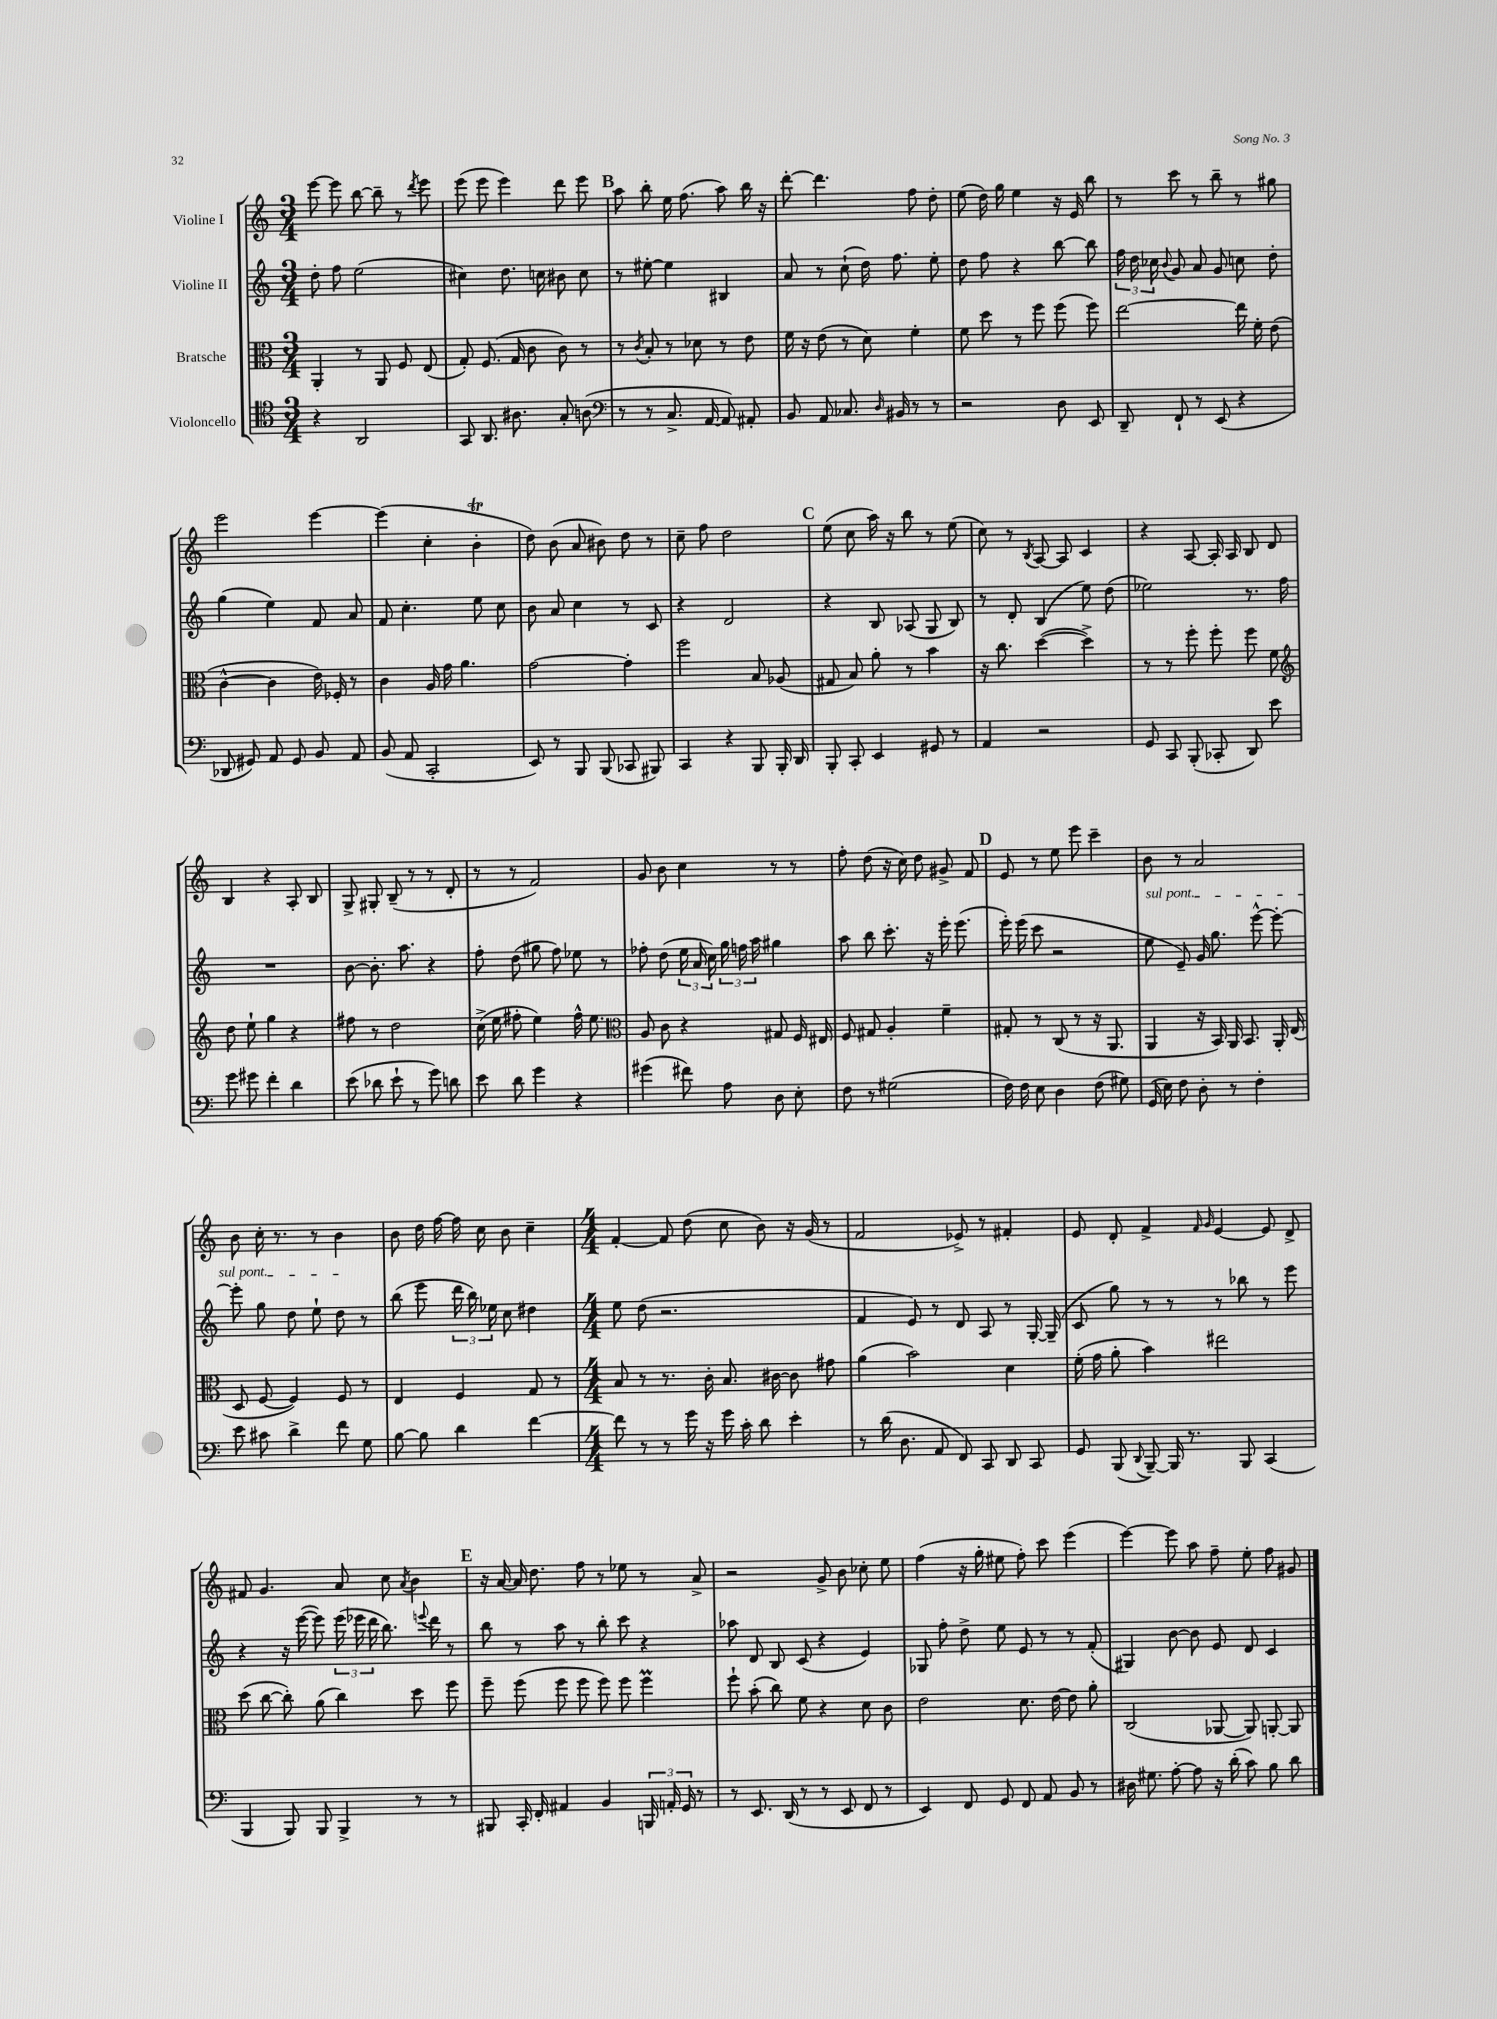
<<
\new StaffGroup <<
\new Staff = "s0" \with { instrumentName = "Violine I" } {
    \clef treble \key c \major \numericTimeSignature \time 3/4
    \autoBeamOff e'''8~ e'''8 b''8~ b''8-- r8 \acciaccatura { d'''8 } e'''8 |
    e'''8( e'''8 e'''4) d'''8 e'''8 |
    \mark \markup { \bold "B" } a''8 b''8-. e''16 f''8.( a''8) b''16 r16 |
    d'''8~-. d'''4. f''8 d''8-. |
    e''8( d''16) g''16 e''4 r16 e'16 b''8 |
    r8 c'''8 r8 b''8-- r8 gis''8 |
    e'''2 e'''4~ |
    e'''4( c''4-. b'4-.\trill |
    d''8) b'8( a'8 bis'8) d''8 r8 |
    c''8-- f''8 d''2 |
    \mark \markup { \bold "C" } e''8( c''8 a''16) r16 b''8 r8 e''8( |
    c''8) r8 \acciaccatura { b8 } a8~ a8 c'4 |
    r4 a8~ a16-. a16 b8 d'8 |
    b4 r4 a8-. b8 |
    g8-> gis8-. b8--( r8 r8 d'8-. |
    r8 r8 f'2) |
    g'8 b'8 c''4 r8 r8 |
    f''8-. d''8( r16 c''16) d''8 gis'8-> f'8 |
    \mark \markup { \bold "D" } e'8 r8 e''8 e'''8 c'''4-- |
    b'8 r8 a'2 |
    b'8 c''16-. r8. r8 b'4 |
    b'8 d''16 f''16~ f''16 c''16 b'8 c''4-- |
    \numericTimeSignature \time 4/4 f'4~-. f'8 d''8( c''8 b'8) r16 g'16( r8 |
    f'2 ees'8->) r8 fis'4-. |
    e'8 d'8-. f'4-> \grace { f'16 g'16 } e'4~ e'8 d'8-> |
    fis'8 g'4. a'8 c''8 \acciaccatura { a'8 } b'4 |
    \mark \markup { \bold "E" } r16 a'16~ a'16 d''8. f''8 r8 ees''8 r8 a'8-> |
    r2 g'8-> b'8 ces''8-. e''8 |
    f''4( r16 g''16-. eis''8 f''8-.) c'''8 e'''4( |
    e'''4~) e'''8 a''8 f''8-- e''8-. f''8 gis'8 \bar "|." |
}
\new Staff = "s1" \with { instrumentName = "Violine II" } {
    \clef treble \key c \major \numericTimeSignature \time 3/4
    \autoBeamOff d''8-. f''8 e''2( |
    cis''4) d''8. c''16 bis'8 c''8 |
    \mark \markup { \bold "B" } r8 eis''8~-. eis''4 bis4 |
    a'8 r8 c''8-!( d''16) f''8. e''8-. |
    d''8 f''8 r4 b''8~ b''8 |
    \tuplet 3/2 { f''16 d''16 ces''16 } \appoggiatura { b'8 } g'8 a'8 g'8 c''8 d''8-. |
    g''4( e''4) f'8 a'8 |
    f'8 c''4.-. e''8 c''8 |
    b'8 a'8 c''4 r8 c'8 |
    r4 d'2 |
    \mark \markup { \bold "C" } r4 b8 aes8( g8 b8) |
    r8 d'8-. b4( e''8) d''8( |
    ees''2) r8. f''16 |
    R2. |
    b'8~ b'8.-. a''8. r4 |
    f''8-. d''8( gis''8 f''8) ees''8 r8 |
    fes''8-. d''8( \tuplet 3/2 { e''16 a'16 c''16) } \tuplet 3/2 { g''16 f''16 a''16 } gis''4 |
    a''8 b''8 c'''8.-. r16 e'''16-. e'''8.( |
    \mark \markup { \bold "D" } e'''16-.) e'''16( c'''8 r2 |
    \once \override TextSpanner.bound-details.left.text = \markup { \italic "sul pont." } e''8\startTextSpan e'8--) g'16 g''8. e'''8~-^ e'''8~-. |
    e'''8-. g''8 d''8 e''8-! d''8\stopTextSpan r8 |
    b''8( e'''8 \tuplet 3/2 { d'''16 b''16) ees''16 } c''8 dis''4 |
    \numericTimeSignature \time 4/4 e''8 d''8( r2. |
    f'4 e'8) r8 d'8 a8 r8 g16~-. g16--( |
    c'8 g''8) r8 r8 r8 bes''8 r8 e'''8 |
    r4 r16 e'''16~( e'''8) \tuplet 3/2 { e'''16( ees'''16 d'''16 } b''8.) \appoggiatura { e'''8 } d'''16 r8 |
    \mark \markup { \bold "E" } b''8 r8 a''8 r8 b''8-. c'''8 r4 |
    aes''8 d'8 b8 c'8( r4 e'4) |
    ges8 f''8-. d''8-> e''8 e'8 r8 r8 f'8-.( |
    gis4) b'8~ b'8 e'8 d'8 c'4 \bar "|." |
}
\new Staff = "s2" \with { instrumentName = "Bratsche" } {
    \clef alto \key c \major \numericTimeSignature \time 3/4
    \autoBeamOff a,4-. r8 a,8 f8 e8( |
    g8-.) f8.( g16 c'8 c'8) r8 |
    \mark \markup { \bold "B" } r8 \acciaccatura { c'8 } b8-. r8 des'8 r8 e'8 |
    f'16 r16 e'8( r8 d'8) f'4-. |
    f'8 d''8 r8 f''8 f''8( f''8) |
    e''2~ e''16 f'16-. e'8( |
    c'4~-^ c'4 e'16) fes16-. r8 |
    c'4 a16 g'16 a'4. |
    g'2~ g'4-. |
    f''2 b8 aes8( |
    \mark \markup { \bold "C" } gis8 b8) a'8-. r8 b'4 |
    r16 c''8. d''4~( d''4->) |
    r8 r8 f''8-. f''8-. f''8 f'8 |
    \clef treble d''8 e''8-! g''4 r4 |
    fis''8 r8 d''2 |
    c''16->( e''16 fis''8-. e''4) fis''16-^ e''8. |
    \clef alto a8 c'8 r4 gis8 f16 eis16 |
    f8 gis8 a4-. f'4-- |
    \mark \markup { \bold "D" } gis8-. r8 c8( r8 r16 a,8. |
    a,4 r16 b,16) a,16 b,8. a,16-. e16( |
    d8 f8~ f4) f8 r8 |
    e4 f4 g8 r8 |
    \numericTimeSignature \time 4/4 b8 r8 r8. c'16-. b8. cis'16~ cis'8 gis'8 |
    a'4( b'2) d'4 |
    f'16-.( g'16 a'8-. b'4) eis''2 |
    d''8( c''8~ c''8-.) a'8( c''4) d''8 f''8 |
    \mark \markup { \bold "E" } f''8-- f''8( f''8 f''8 f''8) f''8 f''4\prall |
    f''8-! b'8-.( c''8) f'8 r4 d'8 c'8 |
    e'2 d'8. e'16~ e'8 a'8-. |
    c2( aes,8~ aes,8) a,8~-. a,8 \bar "|." |
}
\new Staff = "s3" \with { instrumentName = "Violoncello" } {
    \clef tenor \key c \major \numericTimeSignature \time 3/4
    \autoBeamOff r4 a,2 |
    g,8 a,8. ais8. g8-. a8( |
    \mark \markup { \bold "B" } \clef bass r8 r8 c8.-> a,16~ a,8) ais,8-. |
    b,8 a,8 ces8. \grace { d16 } bis,16 r8 r8 |
    r2 d8 e,8 |
    d,8-- f,8-! r8 e,8( r4 |
    des,8 gis,8) a,8 gis,8 b,8 a,8 |
    b,8( a,8 c,2-. |
    e,8) r8 b,,8 b,,8( ces,8 bis,,8) |
    c,4 r4 b,,8 b,,16-. d,16 |
    \mark \markup { \bold "C" } b,,8-. c,8-. e,4 gis,8 r8 |
    a,4 r2 |
    g,8 c,8 b,,8-.( ces,8-. d,8) e'8 |
    g'8 gis'8 f'4-. d'4 |
    e'8( des'8 e'8-! r8 g'8) d'8 |
    e'8 d'8 g'4 r4 |
    gis'4( fis'8) a8 d8 e8-. |
    f8 r8 gis2( |
    \mark \markup { \bold "D" } f16) f16 e8 d4 f8( gis8) |
    g,16( e16) f8 d8-. r8 f4-. |
    e'8 cis'8 d'4-> f'8 g8 |
    b8~ b8 d'4 f'4~ |
    \numericTimeSignature \time 4/4 f'8 r8 r8 g'16 r16 g'16 c'16-. d'8 e'4-. |
    r8 d'16( d8. a,8 f,8) c,8 d,8 c,8 |
    g,8 b,,8( \appoggiatura { d,8 } b,,8~--) b,,16 r8. b,,8 c,4( |
    b,,4 b,,8) b,,8 b,,4-> r8 r8 |
    \mark \markup { \bold "E" } bis,,8 c,16-. f,16-. ais,4 b,4 \tuplet 3/2 { b,,16 a,16-. g,16 } r8 |
    r8 e,8. d,16( r8 r8 e,8 f,8 r8 |
    e,4) f,8 g,8 f,8 a,8 b,8 r8 |
    dis16 gis8. a8~-. a8 r16 d'16-.( c'8) b8 d'8 \bar "|." |
}
>>
>>
\layout { \context { \Score \remove "Bar_number_engraver" } }
